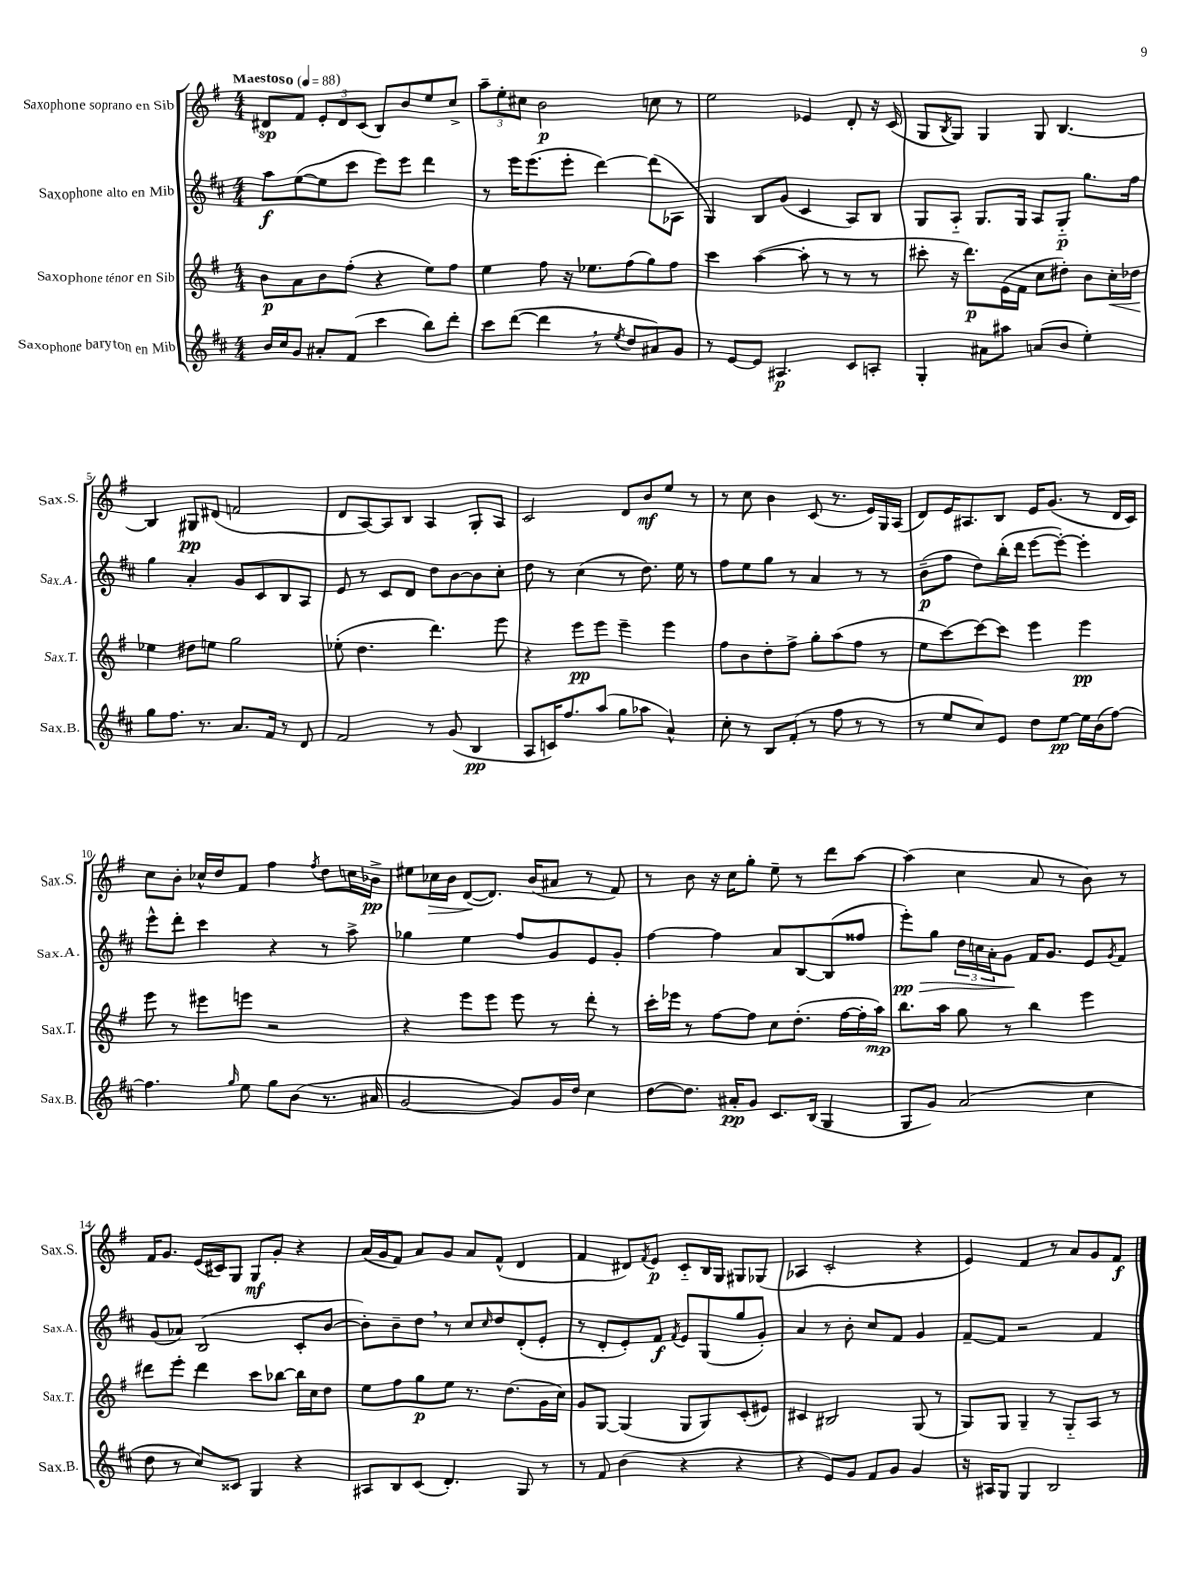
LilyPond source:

<<
\new StaffGroup <<
\new Staff = "s0" \with { instrumentName = "Saxophone soprano en Sib" shortInstrumentName = "Sax.S." } {
    \clef treble \key g \major \numericTimeSignature \time 4/4 \tempo "Maestoso" 4 = 88
    dis'8\sp fis'8 \tuplet 3/2 { e'8-. dis'8 c'8( } b8) b'8 e''8 c''8-> |
    \tuplet 3/2 { a''8-- e''8-. cis''8 } b'2\p c''8 r8 |
    e''2 ees'4 d'8-. r16 c'16( |
    g8 \acciaccatura { b8 } g8) g4 g8 b4.~ |
    b4 gis8\pp dis'8( f'2 |
    d'8 a8~) a8 b8 a4 g8-. a8 |
    c'2 d'8 b'8\mf e''8 r8 |
    r8 c''8 b'4 c'8( r8. e'16) g16 a16( |
    d'8) e'16 ais8. b8 e'16 g'8.( r8 d'16 c'16) |
    c''8 b'8-. ces''16-^ d''16 fis'8 fis''4 \acciaccatura { fis''8 } d''8 c''16 bes'16->\pp |
    eis''8 ces''16\> b'16 d'8~\!( d'8.) b'16( ais'8 r8 fis'8) |
    r8 b'8 r16 c''16 g''8-. e''8-- r8 d'''8 a''8~ |
    a''4( c''4 a'8 r8 b'8) r8 |
    fis'16 g'8. e'16( cis'16) g8 g8\mf g'8-. r4 |
    a'16( g'16 fis'8) a'8 g'8 a'8 fis'8-^( d'4 |
    fis'4 dis'8) \acciaccatura { fis'8 } e'8\p c'8-_ b16 g16 gis8 ges8( |
    aes4 c'2-. r4 |
    e'4) fis'4 r8 a'8 g'8 fis'8\f \bar "|." |
}
\new Staff = "s1" \with { instrumentName = "Saxophone alto en Mib" shortInstrumentName = "Sax.A." } {
    \clef treble \key d \major \numericTimeSignature \time 4/4
    a''8\f e''8~( e''8 cis'''8 e'''8) e'''8 d'''4 |
    r8 e'''16 e'''8.( e'''8-. d'''4~) d'''8( aes8 |
    g4) b8 g'8( cis'4 a8) b8 |
    g8 a8-_ g8. g16 a8 g8-_\p g''8. fis''16 |
    g''4 a'4-. g'8 cis'8 b8 a8 |
    e'8 r8 cis'8 d'8 d''8 b'8~ b'8 cis''8-. |
    d''8 r8 cis''4( r8 d''8.) e''16 r8 |
    fis''8 e''8 g''8 r8 a'4 r8 r8 |
    b'8--\p( fis''8 d''8) b''16-.( d'''16 e'''8~ e'''8~-.) e'''4-. |
    e'''8-^ d'''8-. cis'''4 r4 r8 a''8-> |
    ges''4 e''4 fis''8 g'8 e'8 g'8-. |
    fis''4~ fis''4 a'8 b8~ b8( fisis''8 |
    e'''8-.\pp\>) g''8 \tuplet 3/2 { d''16 c''16 a'16-. } g'8\! fis'16 g'8. e'8 \acciaccatura { g'8 } fis'8 |
    g'8( aes'8) b2( cis'8-. b'8~ |
    b'8-.) b'8-- d''8 \breathe r8 cis''8 \grace { cis''16 } d''8 d'8-.( e'8-. |
    r8 d'8-. e'8-.) fis'8\f \acciaccatura { fis'8 } e'8 g8( g''8 g'8-.) |
    a'4 r8 b'8-. cis''8 fis'8 g'4 |
    fis'8~-- fis'8 r2 fis'4 \bar "|." |
}
\new Staff = "s2" \with { instrumentName = "Saxophone ténor en Sib" shortInstrumentName = "Sax.T." } {
    \clef treble \key g \major \numericTimeSignature \time 4/4
    b'8\p a'8 b'8 fis''8-.( r4 e''8) fis''8 |
    e''4 fis''8 r16 ees''8. fis''8( g''8) fis''8 |
    c'''4 a''4~( a''8-. r8 r8 r8 |
    cis'''8-. r16 d'''8.\p) e'16( fis'16 c''8 dis''8-.) b'8 c''16-.\< des''16 |
    ees''4\! dis''8 e''8 g''2 |
    ees''8-.( d''4. d'''4.) e'''8 |
    r4 e'''8\pp e'''8 e'''4-- e'''4 |
    fis''8 b'8 d''8-. fis''8-> g''8-. a''8( fis''8 r8 |
    e''8 c'''8~) c'''8~ c'''8 e'''4 e'''4\pp |
    e'''8 r8 eis'''8 e'''8 r2 |
    r4 e'''8 e'''8 e'''8 r8 d'''8-. r8 |
    c'''16-. ees'''16 r8 fis''8~ fis''8 c''8 d''8.-.( fis''16~ fis''16-. a''16\mp) |
    b''8. a''16 g''8 r8 b''4 e'''4 |
    dis'''8 e'''8-. dis'''4 c'''8 bes''8~ bes''16 c''16 d''8 |
    e''8 fis''8 g''8\p e''8 r8. d''8.( g'16 c''16) |
    g'8 g8~ g4( g8 g8) c'8-.( eis'8) |
    cis'4 bis2 g8( r8 |
    g8) g8 g4-- r8 g8-_ a8 r8 \bar "|." |
}
\new Staff = "s3" \with { instrumentName = "Saxophone baryton en Mib" shortInstrumentName = "Sax.B." } {
    \clef treble \key d \major \numericTimeSignature \time 4/4
    b'16 cis''16 g'8 ais'8-. fis'8( cis'''4 b''8) d'''8-. |
    cis'''8 d'''8~( d'''4 \breathe r8 \acciaccatura { e''8 } d''8 ais'8) g'8 |
    r8 e'8~ e'8 ais4.\p cis'8 a8-. |
    g4-. ais'8 ais''8 a'8( b'8 e''4-.) |
    g''8 fis''8. r8. a'8. fis'16 r8 d'8 |
    fis'2 r8 g'8( b4\pp |
    a8 c'16) fis''8. a''8( g''8 aes''8 a'4-^) |
    cis''8-. r8 b8 fis'8-.( r8 fis''8 r8 r8 |
    r8 e''8 cis''8) e'8 d''8 e''8~\pp e''16 b'16( fis''8~) |
    fis''4. \grace { g''16 } e''8 g''8 b'8( r8. ais'16 |
    g'2~ g'8) g'16 d''16 cis''4 |
    d''8~ d''8. ais'16-.\pp g'8 cis'8. b16( g4 |
    g8 g'8) a'2( cis''4 |
    d''8 r8 cis''8) cisis'8 g4 r4 |
    ais8 b8 cis'8( d'4.-.) g8 r8 |
    r8 fis'8 b'4( r4 r4 |
    r4 e'8) g'8 fis'8 g'8 g'4 |
    r16 ais16 g8 g4 b2 \bar "|." |
}
>>
>>
